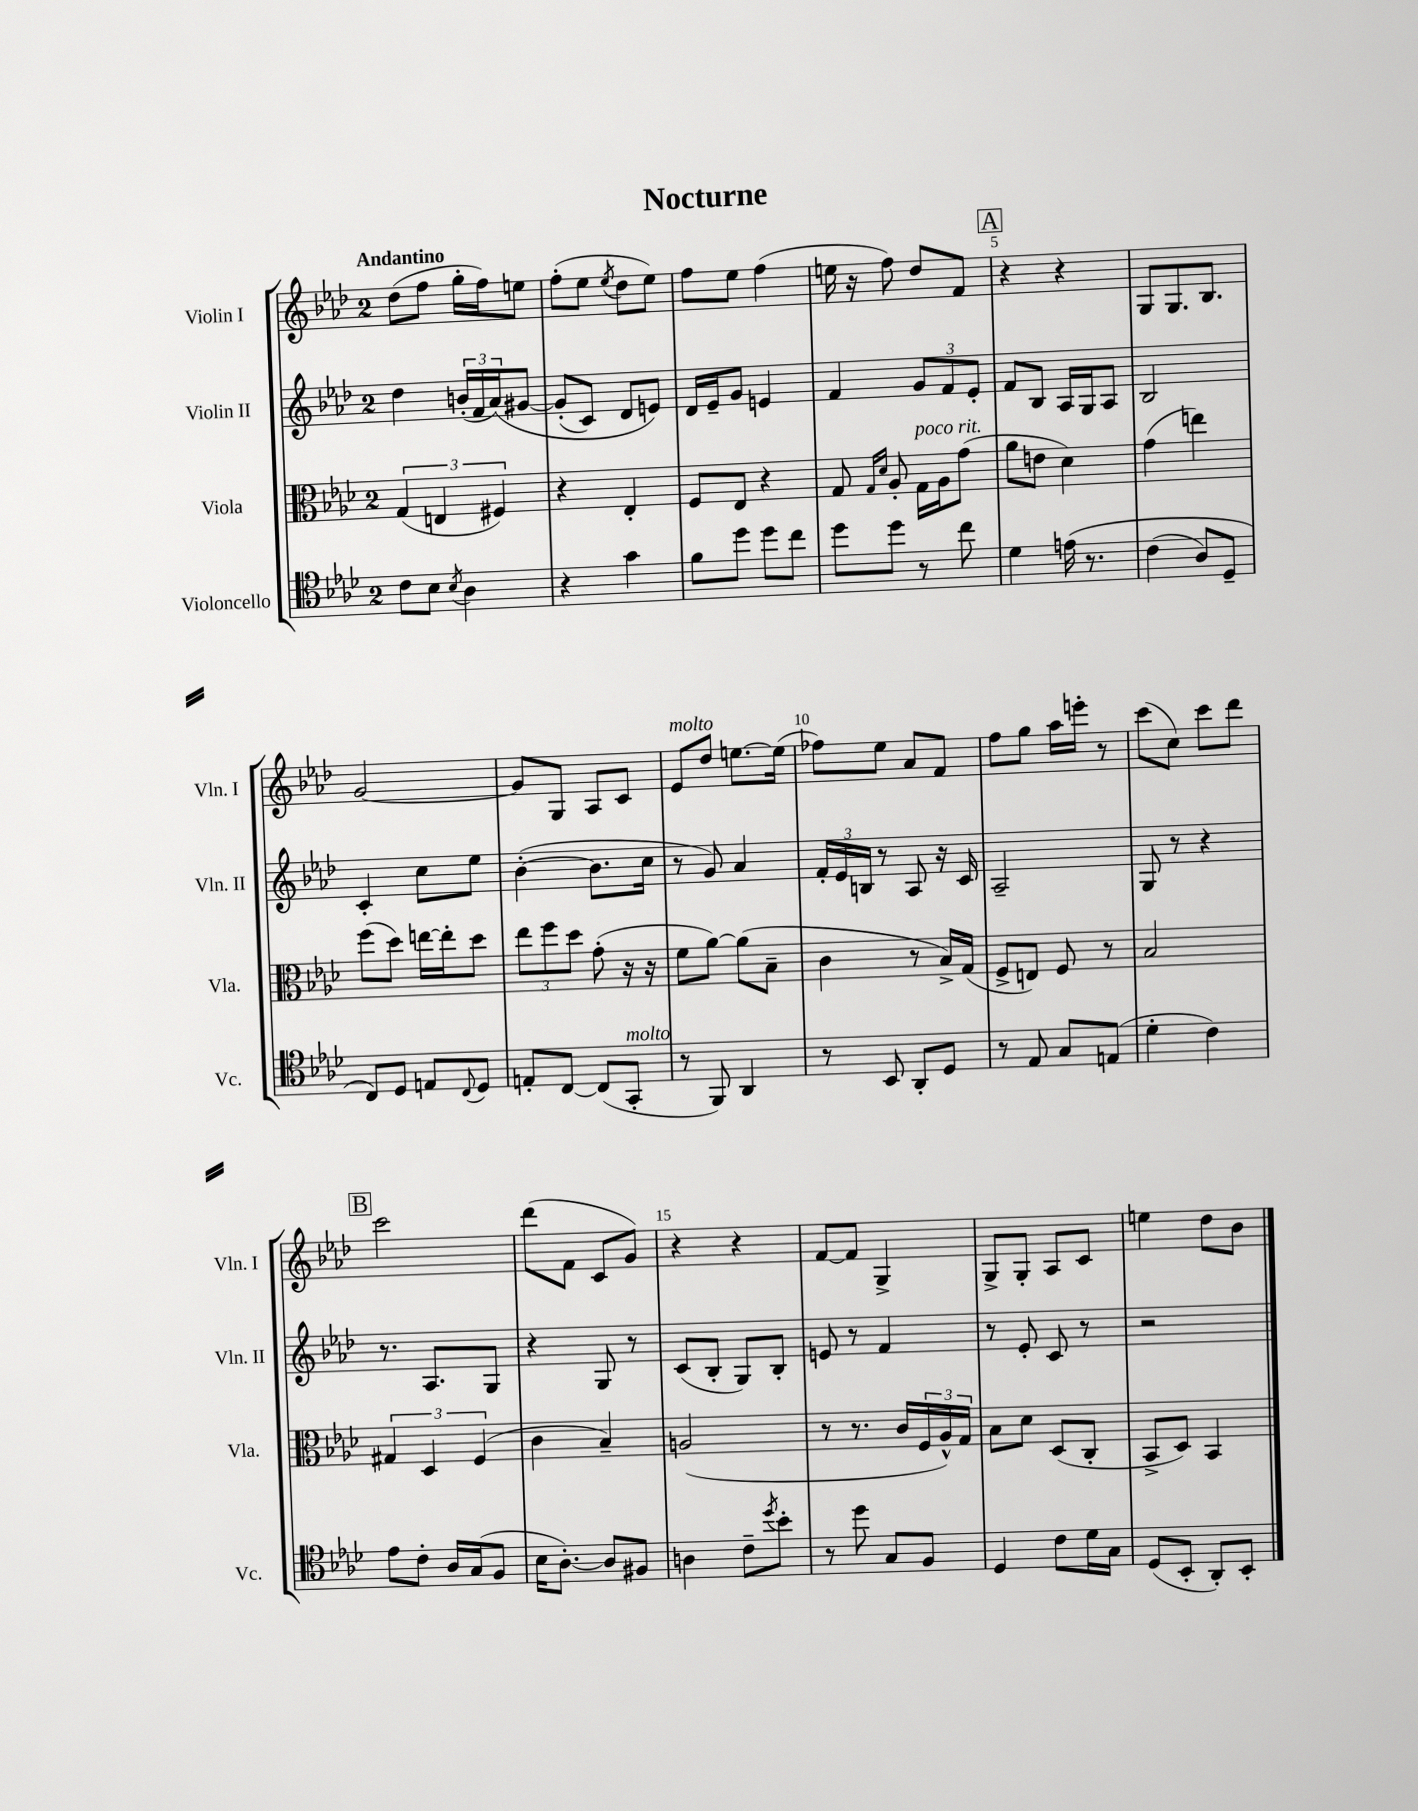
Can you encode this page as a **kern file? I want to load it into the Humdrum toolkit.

**kern	**kern	**kern	**kern
*staff4	*staff3	*staff2	*staff1
*clefC4	*clefC3	*clefG2	*clefG2
*k[b-e-a-d-]	*k[b-e-a-d-]	*k[b-e-a-d-]	*k[b-e-a-d-]
*M2/4	*M2/4	*M2/4	*M2/4
8c	(6G	4dd-	(8dd-
8B-	.	.	8ff
.	6E	.	.
8qB-	.	.	.
4A-	.	(24b'	16gg'
.	.	24f	.
.	.	.	16ff)
.	6F#)	&(24a-)	.
.	.	[8g#	8ee
=	=	=	=
4r	4r	(8g#']	(8ff'
.	.	8c)	8ee-
.	.	.	8qee-
4g	4E-'	8d-	8dd-
.	.	8e&)	8ee-)
=	=	=	=
8f	8F	16d-	8ff
.	.	16e-~	.
8dd-	8E-	8g	8ee-
8dd-	4r	4e	(4ff
8cc	.	.	.
=	=	=	=
8dd-	8G	4f	16ee
.	.	.	16r
.	16qqG	.	.
.	16qqd-	.	.
8dd-	8A-'	.	8ff)
8r	16G	12g	8dd-
.	16A-	.	.
.	.	12f	.
8cc	(8g	.	8f
.	.	12e-'	.
=	=	=	=
4d-	8a-	8f	4r
.	8e	8B-	.
&(16e	4d-)	16A-	4r
8.r	.	16G	.
.	.	8A-	.
=	=	=	=
(4c	(4g	2B-	8G
.	.	.	8.G
8A-)	4ee)	.	.
.	.	.	8.B-
8D-~	.	.	.
=	=	=	=
8C&)	(8ff	4c'	[2g
8D-	8dd-)	.	.
8E	[16ee	8cc	.
.	16ee']	.	.
8qqC	.	.	.
8D-	8dd-	8ee-	.
=	=	=	=
8E'	12ee-	([4b-'	8g]
.	12ff	.	.
[8C	.	.	8G
.	12dd-	.	.
(8C]	(8g'	8.b-]	8A-
8GG'	16r	.	8c
.	16r	16cc	.
=	=	=	=
8r	8f	8r	8e-
8FF)	[8a-)	8g)	8dd-
4AA-	(8a-]	4a-	[8.ee
.	8B-~	.	.
.	.	.	(16ee]
=	=	=	=
8r	4c	24f'	8ff-)
.	.	24e-	.
.	.	24B	.
8BB-	.	8r	8ee-
8AA-'	8r	8A-	8a-
8D-	16B-^)	16r	8f
.	(16G	16c	.
=	=	=	=
8r	8F^	2A-~	8ff
8E-	8E)	.	8gg
8G	8F	.	16aa-
.	.	.	16eee'
(8E	8r	.	8r
=	=	=	=
4d-'	2B-	8G	(8ccc
.	.	8r	8cc)
4c)	.	4r	8ccc
.	.	.	8ddd-
=	=	=	=
8e-	6G#	8.r	2ccc
8c'	.	.	.
.	6D-	.	.
.	.	8.A-	.
16A-	.	.	.
(16G	.	.	.
.	(6F	.	.
8F	.	8G	.
=	=	=	=
16B-	4c	4r	(8ddd-
[8.A-')	.	.	.
.	.	.	8f
8A-]	4B-~)	8G	8c
8F#	.	8r	8g)
=	=	=	=
4A	(2A	(8c	4r
.	.	8B-'	.
8c~	.	8G)	4r
8qdd-	.	.	.
8b-'	.	8B-'	.
=	=	=	=
8r	8r	8e	[8f
8dd-	8.r	8r	8f]
8G	.	4f	4G^
.	16c	.	.
8F	24F	.	.
.	24A-^^)	.	.
.	24G	.	.
=	=	=	=
4D-	8B-	8r	8G^
.	8d-	8e-'	8G'
8c	(8D-	8c	8A-
16d-	8C'	8r	8c
16G	.	.	.
=	=	=	=
(8D-	8BB-^	2r	4ee
8BB-'	8D-)	.	.
8AA-')	4BB-	.	8dd-
8BB-'	.	.	8b-
==	==	==	==
*-	*-	*-	*-
